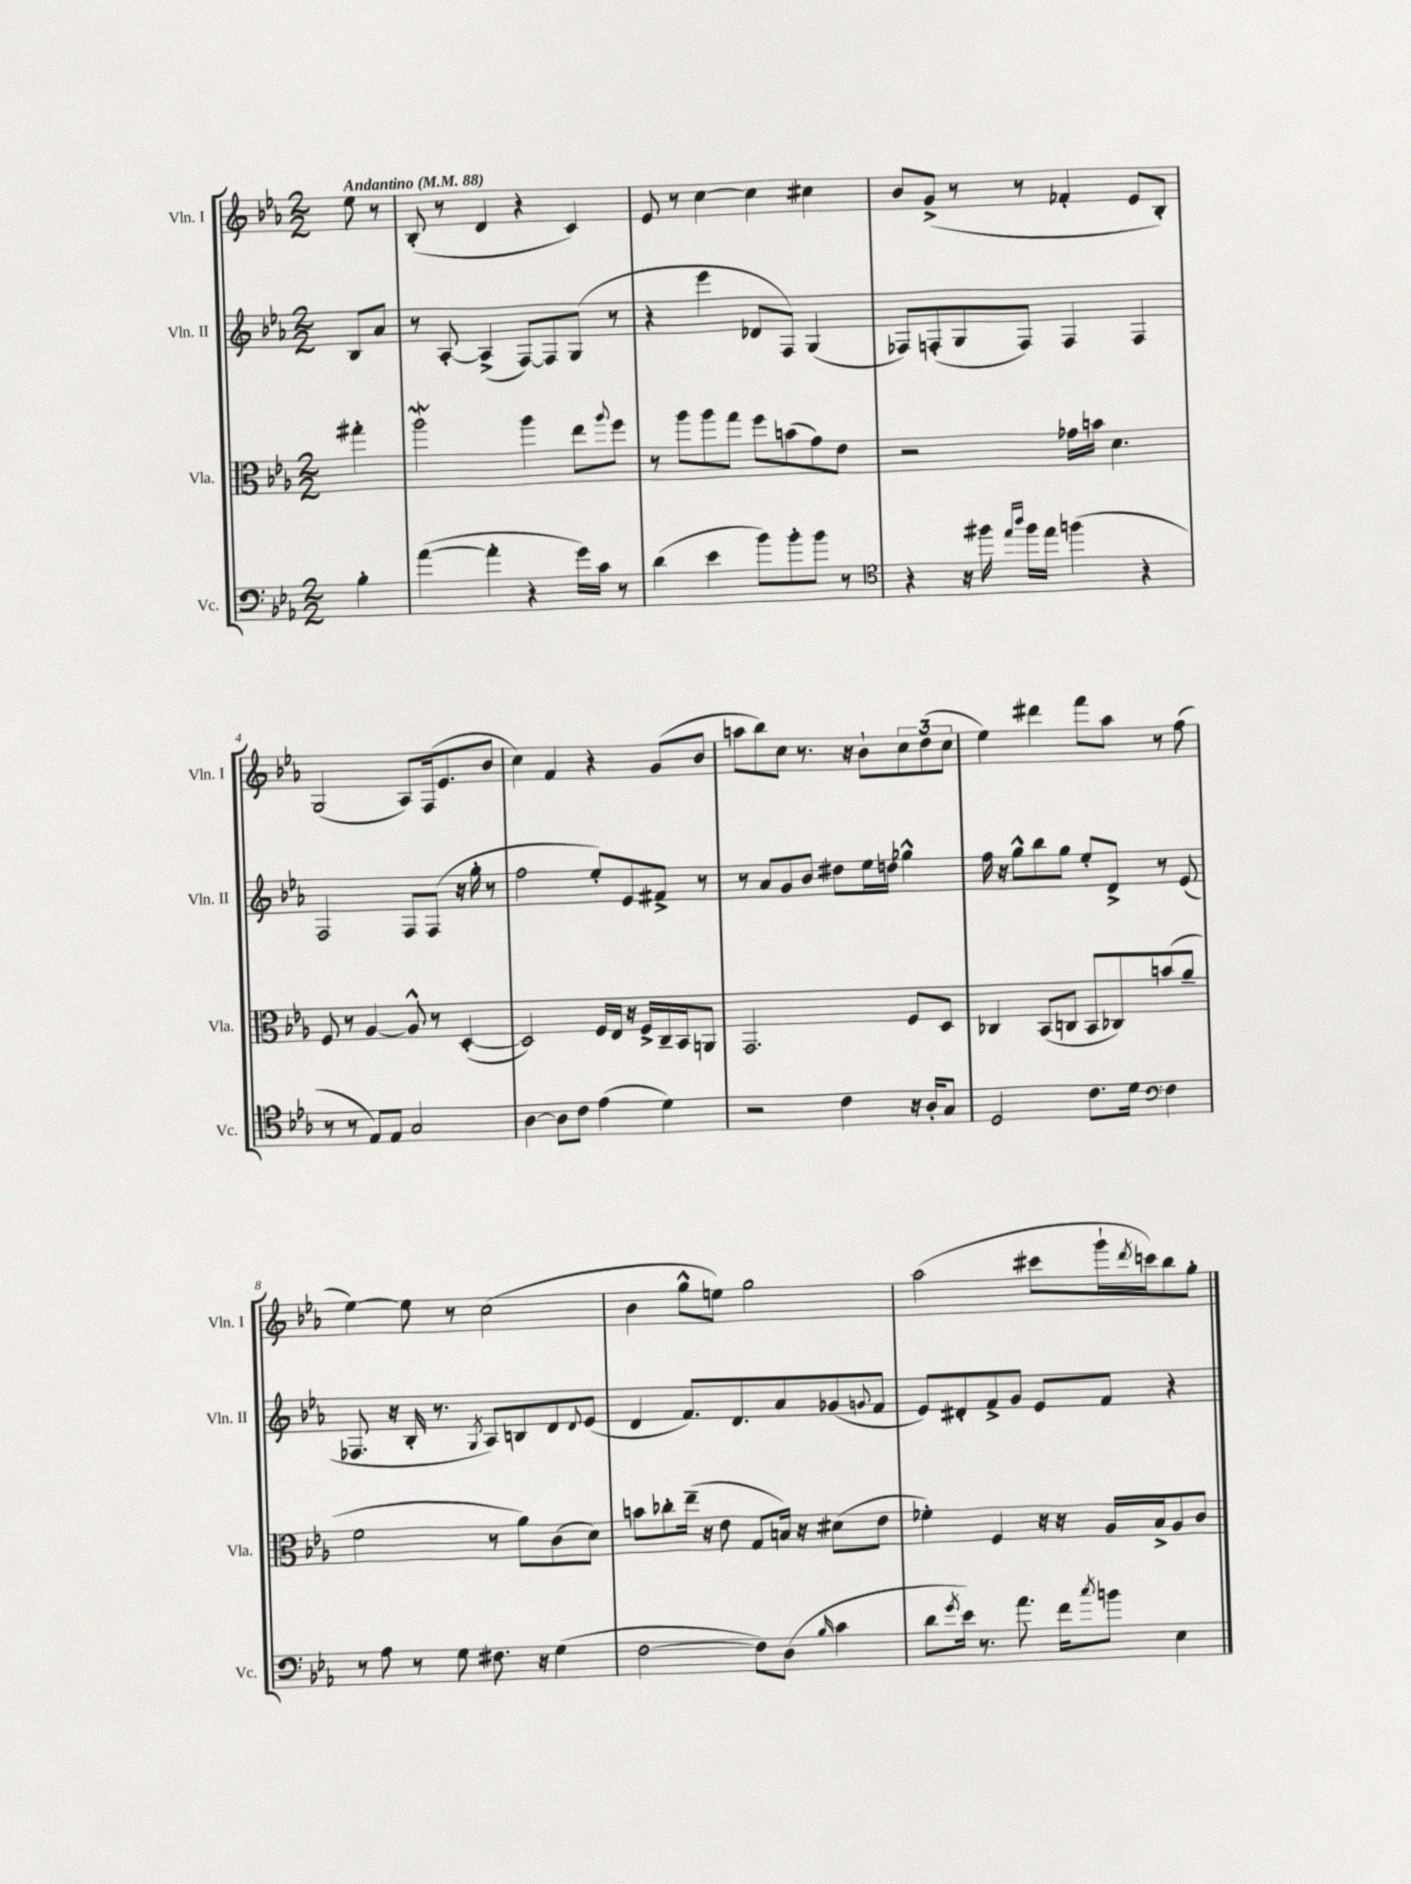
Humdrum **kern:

**kern	**kern	**kern	**kern
*staff4	*staff3	*staff2	*staff1
*clefF4	*clefC3	*clefG2	*clefG2
*k[b-e-a-]	*k[b-e-a-]	*k[b-e-a-]	*k[b-e-a-]
*M2/2	*M2/2	*M2/2	*M2/2
*MM88	*MM88	*MM88	*MM88
4B-'	4gg#'	8B-	8ee-
.	.	8a-	8r
=	=	=	=
([4a-	2aa-	8r	(8B-'
.	.	[8A-'	8r
4a-']	.	(4A-^]	4d
4r	4aa-	[8F)	4r
.	.	8F]	.
16g)	8ee-	(8G	4c)
16c	.	.	.
.	8qqaa-	.	.
8r	8ff	8r	.
=	=	=	=
(4d	8r	4r	8e-
.	8aa-	.	8r
4e-	8aa-	4eee-	[4cc
.	8gg	.	.
8b-)	8ff	8d-	4cc]
8b-'	(8b	8F)	.
8b-	8g)	(4G	4cc#
8r	8e-	.	.
=	=	=	=
*clefC4	*	*	*
4r	2r	8F-)	8b-
.	.	(8F'	(8g^
16r	.	8G	8r
16ff#	.	.	.
16qqee-	.	.	.
16qqaa-	.	.	.
16ff#	.	8F)	8r
16ee-	.	.	.
(4ff	16g-	4F	4f-'
.	16b	.	.
.	4.d	.	.
4r	.	4F	8e-
.	.	.	8B-')
=	=	=	=
8r	8F	2F	(2G
8r	8r	.	.
8E-)	[4A-	.	.
8E-	.	.	.
2G	8A-^^]	8F	8A-)
.	8r	(8F	(16F
.	.	.	8.e-
.	([4D'	16r	.
.	.	16gg'	.
.	.	8r	8b-
=	=	=	=
[4A-	2D])	2ff	4cc)
8A-]	.	.	4f
8c	.	.	.
(4e-	16F	8ee-')	4r
.	16E-	.	.
.	16r	8e-	.
.	16F^	.	.
4d)	16C~	8f#^	(8g
.	16BB-	.	.
.	8AA	8r	8b-
=	=	=	=
2r	2.GG	8r	8aa
.	.	8a-	8bb-)
.	.	8g	8cc
.	.	8b-	8.r
4c	.	8dd#	.
.	.	.	16r
.	.	16ee-	8b-`
.	.	16dd	.
16r	8F	4gg-^^	12cc
16A-'	.	.	.
.	.	.	(12dd
8G	8D	.	.
.	.	.	12cc
=	=	=	=
2D	4C-	16ff	4ee-)
.	.	16r	.
.	.	8gg^^	.
.	(8BB-	8bb-	4ddd#
.	8C	8gg	.
8.c	8BB-	8ee-'	8fff
.	8C-)	8d^	8aa-
16d	.	.	.
*clefF4	*	*	*
4F	(8b	8r	8r
.	8a-~	(8e-	(8ff
=	=	=	=
8r	2f	8.F-	[4ee-)
8A-	.	.	.
.	.	16r	.
8r	.	16B-'	8ee-]
.	.	8.r	.
8G	.	.	8r
.	.	8qG	.
8.F#	8r	8A-)	(2cc
.	8a-)	8B	.
16r	.	.	.
(4G	(8c	8d	.
.	.	8qqd	.
.	8d)	(8e-	.
=	=	=	=
[2F	8b	4d	4b-
.	8cc-'	.	.
.	(16ee-~	8.f)	8gg^^
.	16r	.	.
.	8e-	.	8ee)
.	.	8.d	.
8F])	8G	.	2gg
(8D	16B)	8a-	.
.	16r	.	.
16qqB-	.	.	.
4c	(8d#	(8g-	.
.	.	8qqg	.
.	8e-	8f	.
=	=	=	=
8d	4f-')	8e-)	(2aa-
8qg	.	.	.
16e-)	.	8d#'	.
8.r	.	.	.
.	4F	8f^	.
8.a-	.	8g	.
.	16r	8e-	8ccc#
16f	16r	.	.
8qcc	.	.	.
8b	16A-	8f	16ggg`
.	.	.	8qddd
.	16B-^	.	16ccc)
4E-	8A-	4r	8bb-
.	8c	.	8gg'
==	==	==	==
*-	*-	*-	*-
